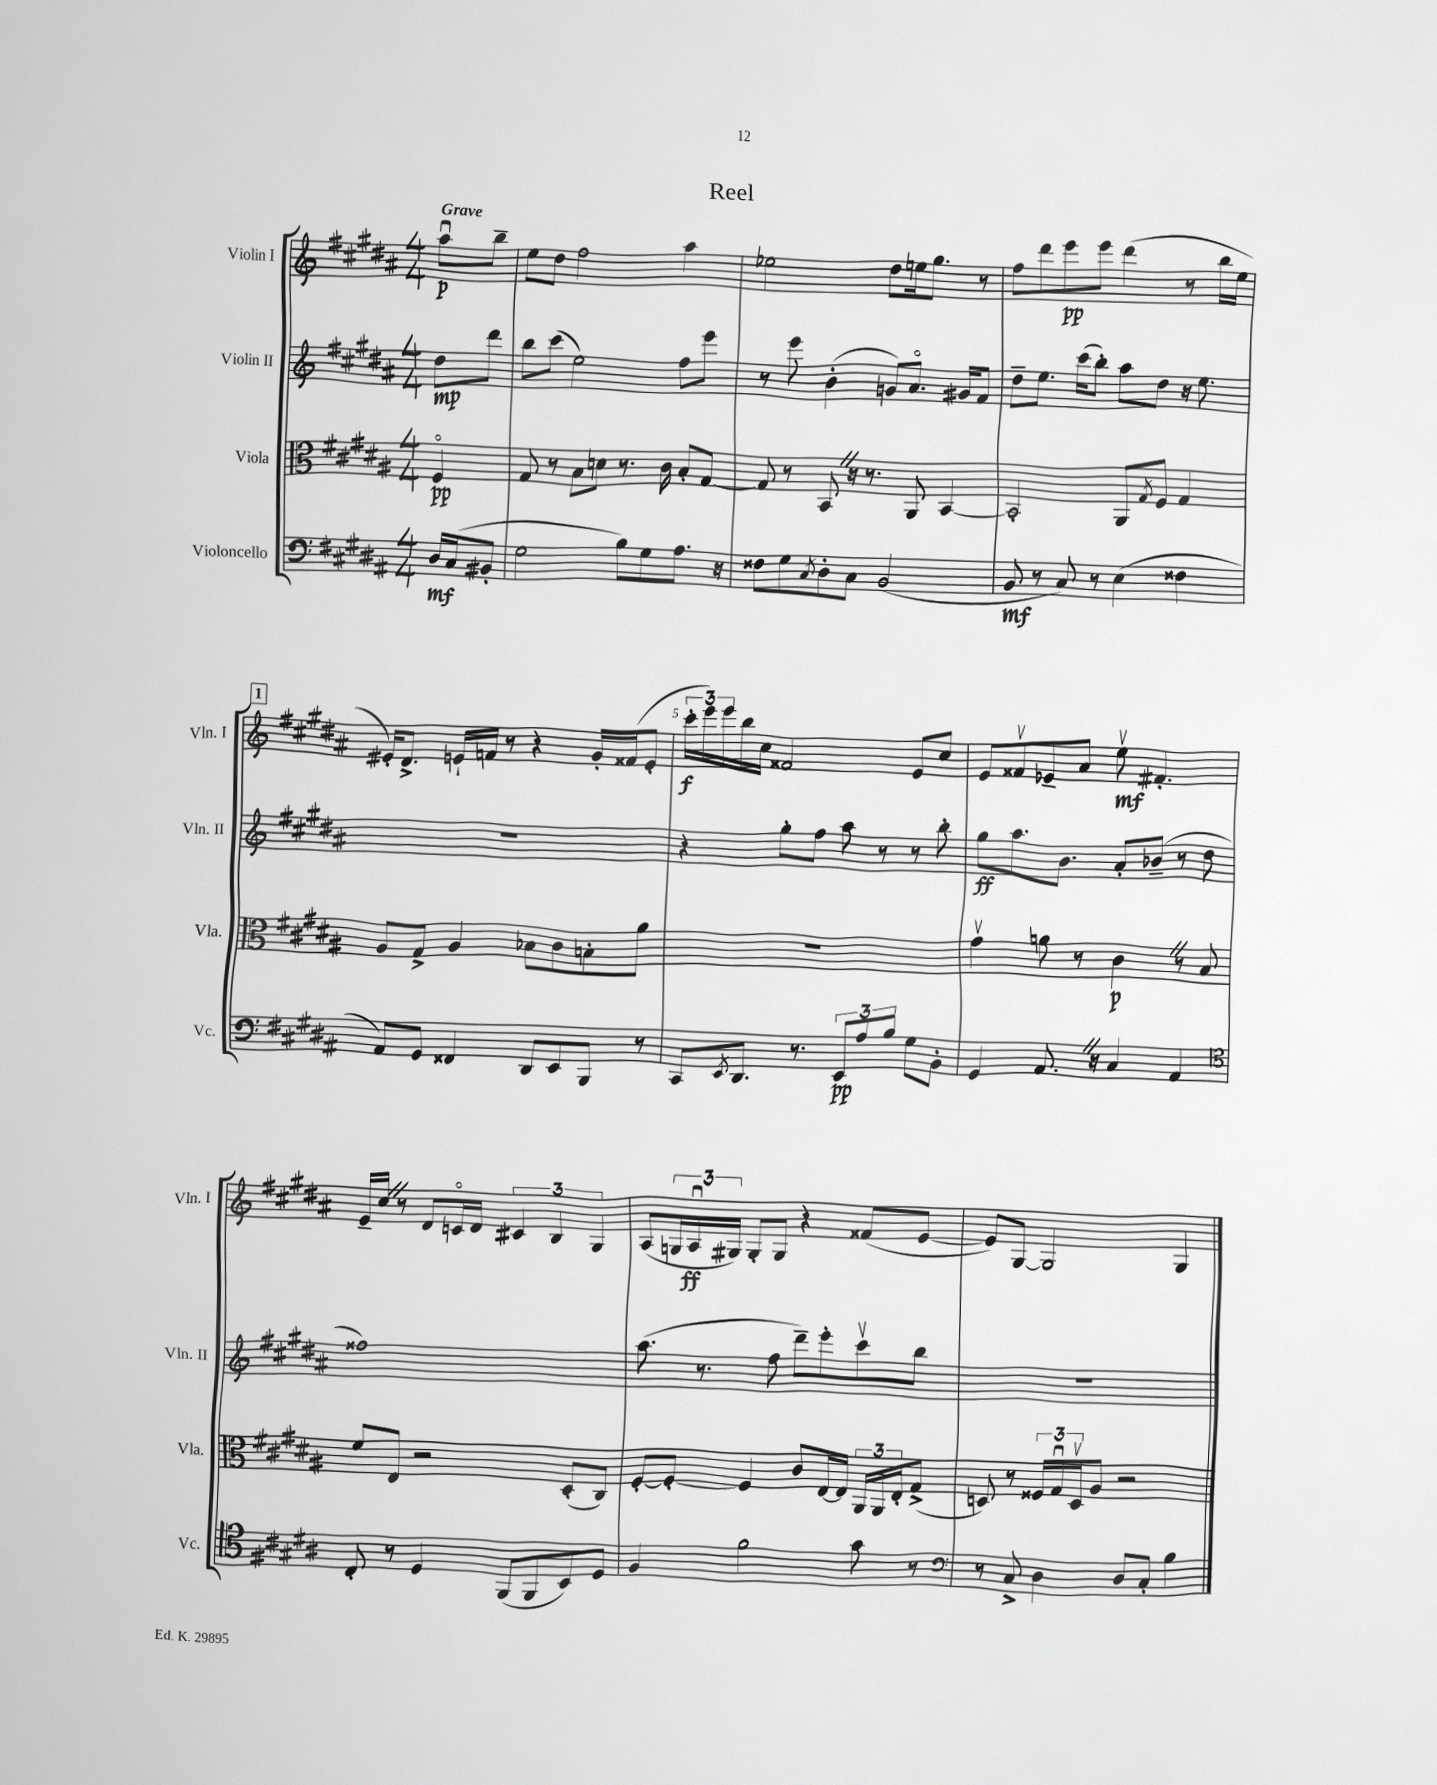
\header { title = "Reel" }
<<
\new StaffGroup <<
\new Staff = "s0" \with { instrumentName = "Violin I" shortInstrumentName = "Vln. I" } {
    \clef treble \key b \major \numericTimeSignature \time 4/4 \partial 4 \tempo "Grave"
    ais''8\downbow\p b''8-- |
    e''8 dis''8 fis''2 ais''4 |
    ees''2 dis''8 e''16 gis''8. r8 |
    fis''8 dis'''8 e'''8\pp e'''8 dis'''4( r8 b''16 e''16 |
    \mark \markup { \box "1" } eis'16-.) dis'8.-> e'16-! f'16 r8 r4 gis'16-. fisis'16( e'8-. |
    \tuplet 3/2 { cis'''16-.\f e'''16) e'''16 } b''16 cis''16 fisis'2 e'8 cis''8 |
    e'8 fisis'8\upbow ees'8-- ais'8 e''8\upbow\mf fis'4.-. |
    e'16-- cis''16 \once \override BreathingSign.text = \markup { \musicglyph "scripts.caesura.straight" } \breathe r8 dis'8 c'16\flageolet dis'16 \tuplet 3/2 { cis'4 b4 gis4 } |
    ais8( \tuplet 3/2 { g16 ais16\downbow\ff gis16) } gis8-. gis8 r4 fisis'8( e'8~ |
    e'8) gis8~ gis2 gis4 \bar "|." |
}
\new Staff = "s1" \with { instrumentName = "Violin II" shortInstrumentName = "Vln. II" } {
    \clef treble \key b \major \numericTimeSignature \time 4/4 \partial 4
    dis''8\mp dis'''8 |
    b''8 cis'''8( e''2) fis''8 e'''8 |
    r8 e'''8 b'4-.( g'8) ais'8.\flageolet gis'16 fis'8 |
    dis''8-- e''8. cis'''16( b''8-.) ais''8 dis''8 r16 e''8. |
    \mark \markup { \box "1" } R1 |
    r4 gis''8-. fis''8 ais''8 r8 r8 b''8-. |
    gis''8\ff ais''8. b'8. ais'8-. bes'8--( r8 dis''8 |
    fisis''1) |
    ais''8.( r8. fis''8 dis'''8--) e'''8-. cis'''8\upbow b''8 |
    R1 \bar "|." |
}
\new Staff = "s2" \with { instrumentName = "Viola" shortInstrumentName = "Vla." } {
    \clef alto \key b \major \numericTimeSignature \time 4/4 \partial 4
    fis4\flageolet\pp |
    gis8 r8 b8 d'8 r8. cis'16 b8-. gis8~ |
    gis8 r8 b,8 \once \override BreathingSign.text = \markup { \musicglyph "scripts.caesura.straight" } \breathe r16 r8. ais,8 b,4~ |
    b,2-. ais,8 \acciaccatura { gis8 } fis8 gis4 |
    \mark \markup { \box "1" } ais8 gis8-> ais4 bes8 cis'8 b8-. ais'8 |
    R1 |
    gis'4\upbow a'8 r8 cis'4\p \once \override BreathingSign.text = \markup { \musicglyph "scripts.caesura.straight" } \breathe r8 b8 |
    fis'8 e8 r2 dis8-.( cis8) |
    fis8~-. fis8~-. fis4 cis'8 e16~ e16 \tuplet 3/2 { ais,16 ais,16 e16-. } gis8->( |
    d8) r8 \tuplet 3/2 { fisis16 gis16\downbow d16\upbow } ais8 r2 \bar "|." |
}
\new Staff = "s3" \with { instrumentName = "Violoncello" shortInstrumentName = "Vc." } {
    \clef bass \key b \major \numericTimeSignature \time 4/4 \partial 4
    dis16\mf cis16( bis,8-. |
    gis2 b8) gis8 ais8. r16 |
    fisis8 gis8 \acciaccatura { cis8 } dis8-. cis8 b,2( |
    b,8\mf r8 cis8) r8 e4( fisis4 |
    \mark \markup { \box "1" } ais,8) gis,8 fisis,4 dis,8 e,8 b,,8 r8 |
    cis,8 \acciaccatura { e,8 } dis,8. r8. \tuplet 3/2 { e,8\pp ais8 b8 } gis8 b,8-. |
    gis,4 ais,8. \once \override BreathingSign.text = \markup { \musicglyph "scripts.caesura.straight" } \breathe r16 cis4 ais,4 |
    \clef tenor cis8-. r8 dis4 fis,8( fis,8 b,8) dis8 |
    fis4 fis'2 gis'8 r8 |
    \clef bass r8 cis8-> dis4 dis8 cis8-. b4 \bar "|." |
}
>>
>>
\layout { \context { \Score \override BarNumber.break-visibility = ##(#f #t #t) barNumberVisibility = #(every-nth-bar-number-visible 5) } }
